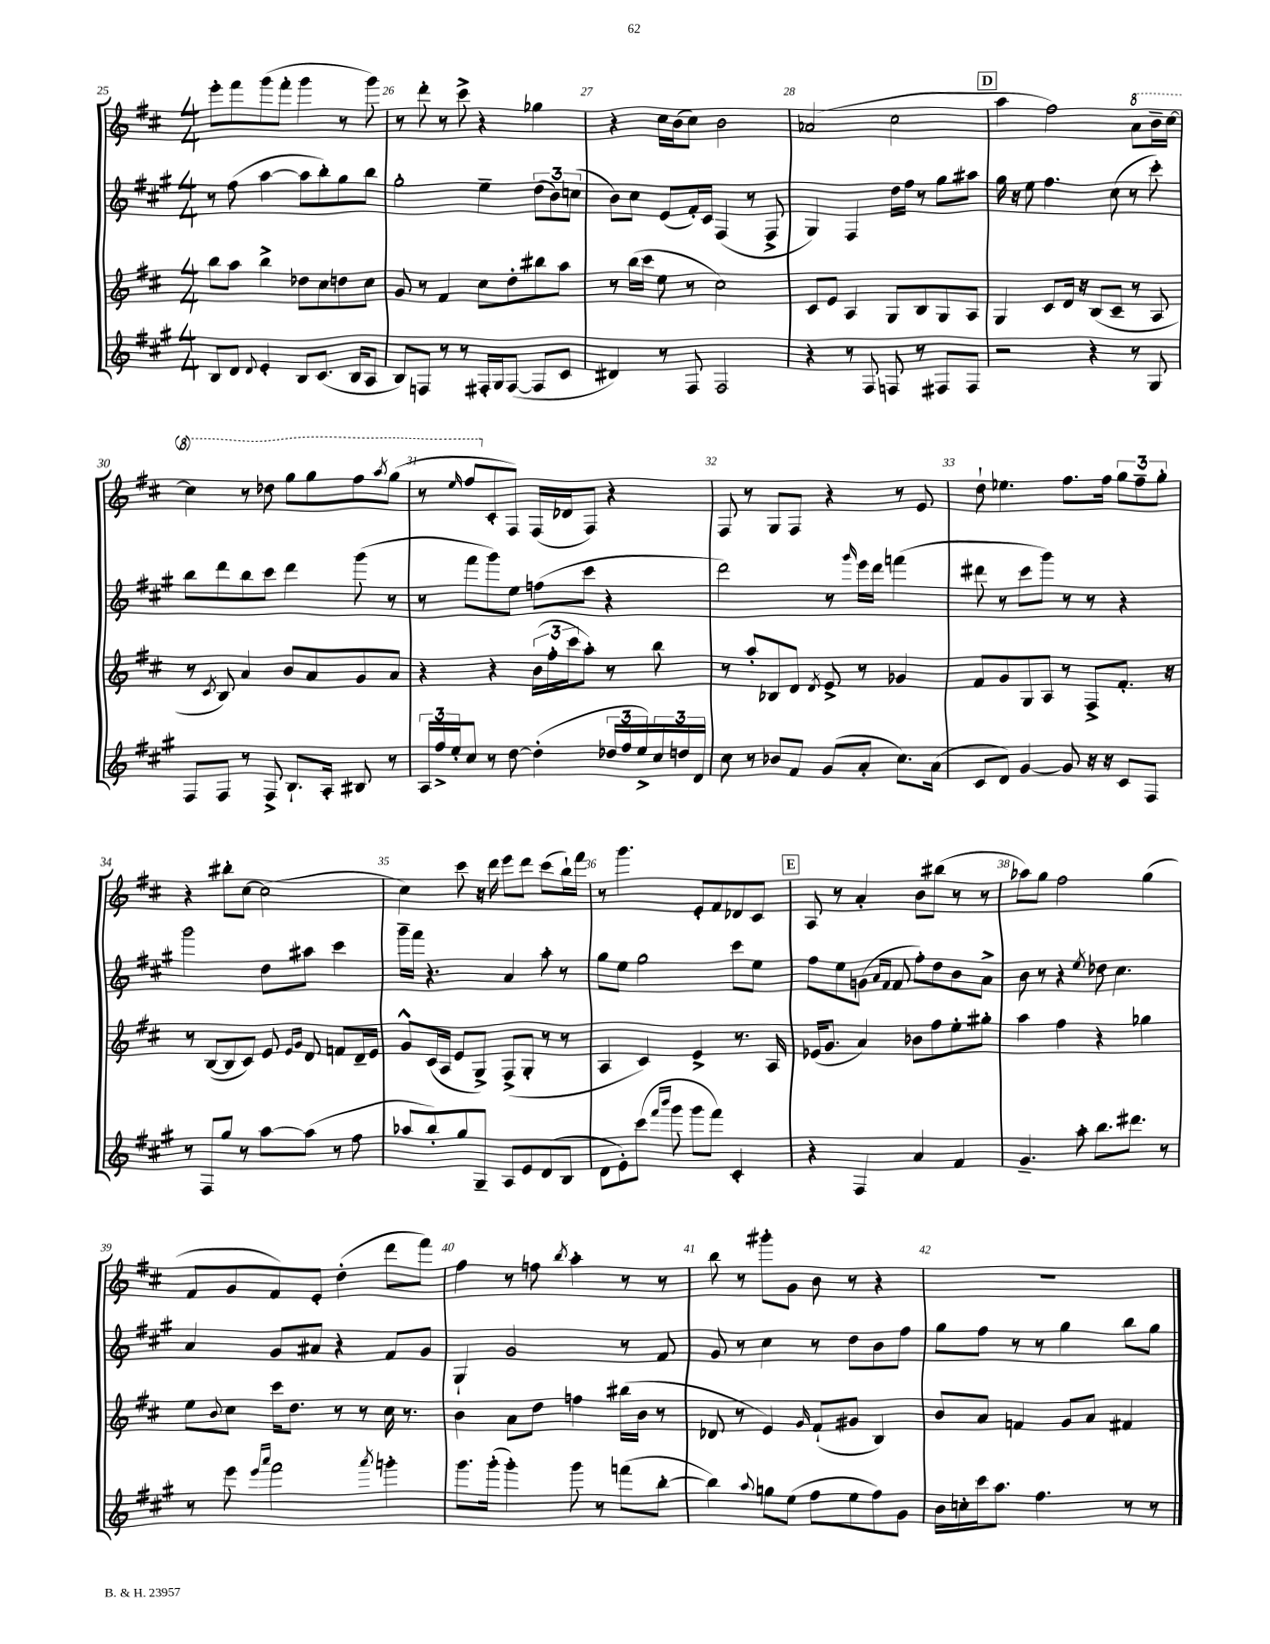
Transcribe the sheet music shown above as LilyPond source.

<<
\new StaffGroup <<
\new Staff = "s0" {
    \clef treble \key d \major \numericTimeSignature \time 4/4
    e'''8-. fis'''8 g'''8( fis'''8-. g'''4 r8 g'''8) |
    r8 d'''8-. r8 cis'''8-> r4 ges''4 |
    r4 cis''16 b'16( cis''8) b'2 |
    aes'2( cis''2 |
    \mark \markup { \box "D" } a''4 fis''2) \ottava #1 a''8 b''16-- cis'''16~ |
    cis'''4 r8 des'''8 g'''8 g'''8 fis'''8 \acciaccatura { a'''8 } g'''8( |
    r8 \grace { e'''16 } fis'''8 \ottava #0 cis'8-. fis8) fis16( des'16 fis8) r4 |
    fis8 r8 g8 fis8 r4 r8 e'8 |
    d''8-! ees''4. fis''8. fis''16 \tuplet 3/2 { g''8 fis''8-- g''8-. } |
    r4 bis''8-. cis''8~ cis''2( |
    cis''4) cis'''8 r16 d'''16 e'''8 d'''8 cis'''8( b''16-!) fis'''16 |
    r8 g'''4. e'8-. fis'8 des'8 cis'8 |
    \mark \markup { \box "E" } a8 r8 a'4-. b'8 bis''8( r8 r8 |
    aes''8) g''8 fis''2 g''4( |
    fis'8 g'8 fis'8) e'8-. d''4-.( d'''8 fis'''8) |
    fis''4 r8 f''8 \acciaccatura { b''8 } a''4-. r8 r8 |
    b''8 r8 gis'''8-. g'8 b'8 r8 r4 |
    R1 \bar "|." |
}
\new Staff = "s1" {
    \clef treble \key a \major \numericTimeSignature \time 4/4
    r8 fis''8( a''4~ a''8 b''8-.) gis''8 b''8 |
    gis''2-. e''4-- \tuplet 3/2 { d''8( b'8) c''8( } |
    b'8) cis''8 e'8( fis'16-.) cis'16 fis4( r8 fis8-> |
    gis4) fis4 d''16 fis''16 r8 gis''8 ais''8 |
    \mark \markup { \box "D" } gis''16 r16 e''8 fis''4. cis''8( r8 cis'''8-.) |
    b''8 d'''8 b''8 cis'''8 d'''4 gis'''8( r8 |
    r8 fis'''8 gis'''8) e''8 f''8( cis'''8 r4 |
    d'''2) r8 \grace { gis'''16 } e'''16 d'''16 f'''4( |
    dis'''8 r8 cis'''8 gis'''8) r8 r8 r4 |
    gis'''2 d''8 ais''8 cis'''4 |
    gis'''16-- fis'''16 r4. a'4 a''8-. r8 |
    gis''8 e''8 gis''2 cis'''8 e''8 |
    \mark \markup { \box "E" } fis''8 e''8 g'8( \grace { a'16 fis'16 } fis'8 fis''8-.) d''8 b'8 a'8-> |
    b'8 r8 r4 \acciaccatura { e''8 } des''8 cis''4. |
    a'4 gis'8 ais'8 r4 fis'8 gis'8 |
    gis4-! gis'2 r8 fis'8 |
    gis'8 r8 cis''4 r8 d''8 b'8 fis''8 |
    gis''8 fis''8 r8 r8 gis''4 b''8 gis''8 \bar "|." |
}
\new Staff = "s2" {
    \clef treble \key d \major \numericTimeSignature \time 4/4
    b''8 a''8 b''4-> des''8 cis''8 d''8 cis''8 |
    g'8 r8 fis'4 cis''8 d''8-. bis''8 a''8 |
    r8 b''16( cis'''16 e''8 r8 cis''2) |
    cis'8 e'8 a4 g8 b8 g8 a8 |
    \mark \markup { \box "D" } g4 cis'8 d'16 r16 b8( cis'8-- r8 a8 |
    r8 \acciaccatura { cis'8 } b8) a'4 b'8 a'8 g'8 a'8 |
    r4 r4 \tuplet 3/2 { b'16( fis''16-. cis'''16 } a''8-.) r8 b''8 |
    r8 a''8-. bes8 d'8 \acciaccatura { d'8 } e'8-> r8 ges'4 |
    fis'8 g'8 g8 a8 r8 fis8-> fis'8.-. r16 |
    r8 b8~( b8 cis'8) e'8 \grace { e'16 g'16 } d'8 f'8 d'16-- e'16 |
    g'8-^ cis'16( a16 e'8 g8->) fis8->( g8-. r8 r8 |
    a4 cis'4) e'4-> r8. a16 |
    \mark \markup { \box "E" } ees'16( g'8. a'4) bes'8 fis''8 e''8-. gis''8-. |
    a''4 fis''4 r4 ges''4 |
    e''8 \appoggiatura { b'8 } cis''8 cis'''16 d''8. r8 r8 cis''16 r8. |
    b'4 a'8 d''8 f''4 bis''16( b'16 r8 |
    des'8 r8 e'4) \grace { g'16 } fis'8-!( gis'8 b4) |
    b'8 a'8 f'4 g'8 a'8 fis'4 \bar "|." |
}
\new Staff = "s3" {
    \clef treble \key a \major \numericTimeSignature \time 4/4
    b8 d'8 \appoggiatura { d'8 } e'4-. b8 cis'8.( b16 a8 |
    b8) f8 r8 r8 fis16-. gis16 fis8~( fis8 cis'8 |
    dis'4) r8 fis8 fis2 |
    r4 r8 fis8 f8 r8 fis8 fis8 |
    \mark \markup { \box "D" } r2 r4 r8 gis8 |
    fis8 fis8 r8 fis8-> b8.-! a16-. bis8 r8 |
    \tuplet 3/2 { a16 fis''16-> e''16-. } cis''8 r8 d''8~ d''4-.( \tuplet 3/2 { des''16 fis''16 e''16->) } \tuplet 3/2 { cis''16 d''16 d'16 } |
    cis''8 r8 bes'8 fis'8 gis'8( a'8-. cis''8.) a'16( |
    cis'8 d'8) gis'4~ gis'8 r16 r16 cis'8 fis8 |
    r8 fis8 gis''8 r8 a''8~ a''8( r8 fis''8 |
    aes''8 b''8-.) gis''8 gis8-- a8 e'8 d'8( b8 |
    d'8 e'8-.) cis'''8( \grace { fis'''16 b'''16 } gis'''8 gis'''8 fis'''8) cis'4-. |
    \mark \markup { \box "E" } r4 fis4 a'4 fis'4 |
    gis'4.-- a''8-. b''8. dis'''8. r8 |
    r8 e'''8 \grace { e'''16 a'''16 } fis'''2 \acciaccatura { a'''8 } g'''4-. |
    gis'''8. gis'''16-.( gis'''4-.) gis'''8 r8 f'''8( b''8~-. |
    b''4) \appoggiatura { a''8 } g''8 e''8( fis''8 e''8 fis''8) gis'8 |
    b'16 c''16-. cis'''16 a''8. fis''4. r8 r8 \bar "|." |
}
>>
>>
\layout { \context { \Score currentBarNumber = #25 \override BarNumber.break-visibility = ##(#f #t #t) barNumberVisibility = #all-bar-numbers-visible } }
